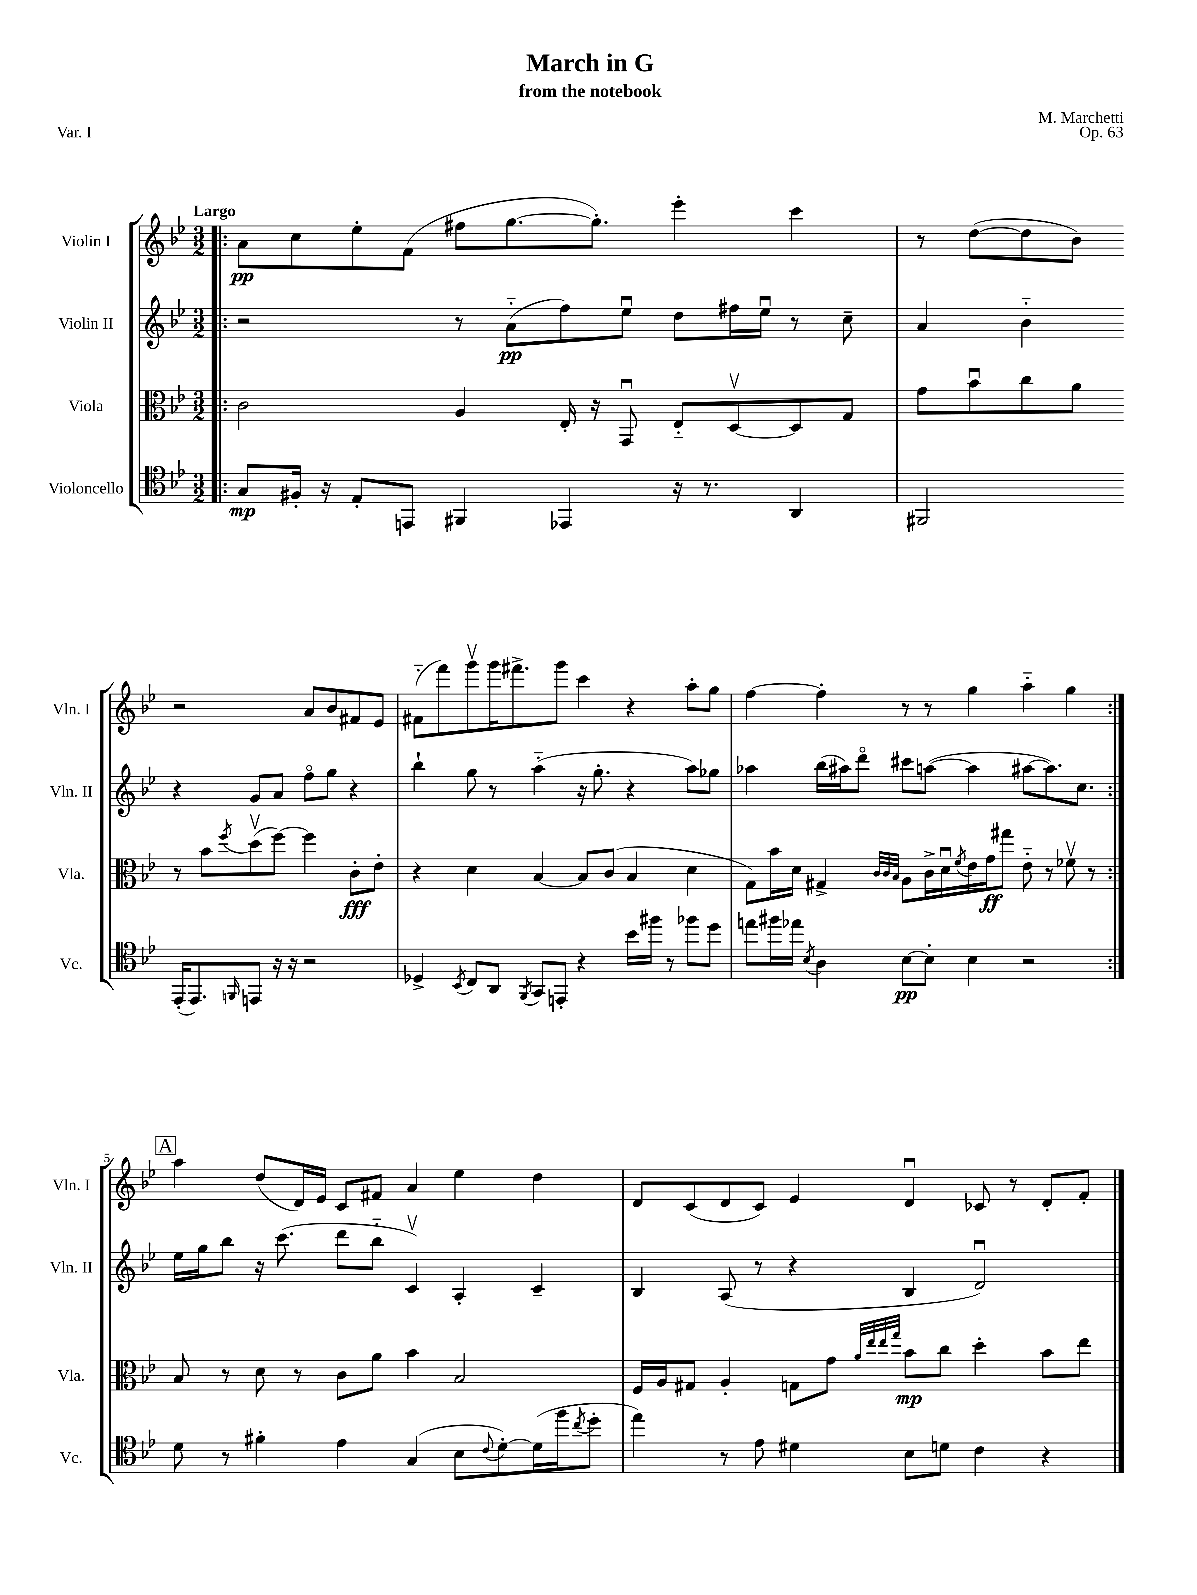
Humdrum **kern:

**kern	**dynam	**kern	**dynam	**kern	**dynam	**kern	**dynam
*part4	*part4	*part3	*part3	*part2	*part2	*part1	*part1
*staff4	*staff4	*staff3	*staff3	*staff2	*staff2	*staff1	*staff1
*I"Violoncello	*	*I"Viola	*	*I"Violin II	*	*I"Violin I	*
*I'Vc.	*	*I'Vla.	*	*I'Vln. II	*	*I'Vln. I	*
*clefC4	*	*clefC3	*	*clefG2	*	*clefG2	*
*k[b-e-]	*	*k[b-e-]	*	*k[b-e-]	*	*k[b-e-]	*
*M3/2	*	*M3/2	*	*M3/2	*	*M3/2	*
=1!|:	=1!|:	=1!|:	=1!|:	=1!|:	=1!|:	=1!|:	=1!|:
!	!	!	!	!	!	!LO:TX:a:B:t=Largo	!
8G/L	mp	2c\	.	2r	.	8a\L	pp
16F#X'/Jk	.	.	.	.	.	8cc\	.
16r	.	.	.	.	.	.	.
8E-'/L	.	.	.	.	.	8ee-'\	.
8EEn/J	.	.	.	.	.	(8f\J	.
4FF#X/	.	4A/	.	8r	.	8ff#X\L	.
.	.	.	.	(8a\L	pp	[8.gg\	.
4EE-X/	.	16E-'/	.	8ff\)	.	.	.
.	.	16r	.	.	.	8.gg'\J])	.
.	.	8GGu/	.	8ee-u\J	.	.	.
16r	.	8E-/L	.	8dd\L	.	4eee-'\	.
8.r	.	.	.	.	.	.	.
.	.	[8Dv/	.	16ff#X\L	.	.	.
.	.	.	.	16ee-u\JJ	.	.	.
4AA/	.	8D/]	.	8r	.	4ccc\	.
.	.	8G/J	.	8cc~\	.	.	.
=2	=2	=2	=2	=2	=2	=2	=2
2FF#X/	.	8g\L	.	4a/	.	8r	.
.	.	8b-u\	.	.	.	([8dd\L	.
.	.	8cc\	.	4b-\	.	8dd\]	.
.	.	8a\J	.	.	.	8b-\J)	.
(16EE-'/KL	.	8r	.	4r	.	2r	.
8.EE-/)	.	.	.	.	.	.	.
.	.	8b-\L	.	.	.	.	.
16qqFFn/	.	8qff/	.	.	.	.	.
8EEn/J	.	(8ddv\	.	8g/L	.	.	.
16r	.	[8ff\J)	.	8a/J	.	.	.
16r	.	.	.	.	.	.	.
2r	.	4ff\]	.	8ff\L	.	8a/L	.
.	.	.	.	8gg\J	.	8b-/	.
.	.	8c'\L	fff	4r	.	8f#X/	.
.	.	8e-'\J	.	.	.	8e-/J	.
!!LO:LB:g=z
=3	=3	=3	=3	=3	=3	=3	=3
4D-X^/	.	4r	.	4bb-`\	.	(8f#X\L	.
.	.	.	.	.	.	8fff\)	.
8qBB-/	.	.	.	.	.	.	.
8C/L	.	4d\	.	8gg\	.	8gggv\	.
8AA/J	.	.	.	8r	.	16ggg\K	.
.	.	.	.	.	.	8.fff#X^\	.
8qFF/	.	.	.	.	.	.	.
8GG/L	.	[4B-/	.	(4aa\	.	.	.
8EEn'/J	.	.	.	.	.	8ggg\J	.
4r	.	8B-/L]	.	16r	.	4ccc\	.
.	.	.	.	8.gg'\	.	.	.
.	.	(8c/J	.	.	.	.	.
16b-\LL	.	4B-/	.	4r	.	4r	.
16ff#X\JJ	.	.	.	.	.	.	.
8r	.	.	.	.	.	.	.
8ff-X\L	.	4d\	.	8aa\L)	.	8aa'\L	.
8dd\J	.	.	.	8gg-X\J	.	8gg\J	.
=4	=4	=4	=4	=4	=4	=4	=4
8een\L	.	8G\L)	.	4aa-X\	.	[4ff\	.
16ff#X\L	.	16b-\L	.	.	.	.	.
16ee-X\JJ	.	16d\JJ	.	.	.	.	.
8qB-/	.	.	.	.	.	.	.
4A\	.	4G#X^/	.	(16bb-\LL	.	4ff'\]	.
.	.	.	.	16aa#X\J)	.	.	.
.	.	.	.	8ddd\J	.	.	.
.	.	32qqc/LLL	.	.	.	.	.
.	.	32qqc/	.	.	.	.	.
.	.	32qqB-/JJJ	.	.	.	.	.
[8B-\L	pp	8A\L	.	8ccc#X\L	.	8r	.
8B-'\J]	.	16c^\L	.	([8aan\J	.	8r	.
.	.	16du\	.	.	.	.	.
.	.	8qf/	.	.	.	.	.
4B-\	.	16e-\	.	4aa\]	.	4gg\	.
.	.	16g\J	ff	.	.	.	.
.	.	8gg#X\J	.	.	.	.	.
2r	.	8e-\	.	[8aa#X\L	.	4aa\	.
.	.	8r	.	8.aa#\])	.	.	.
.	.	8f-Xv\	.	.	.	4gg\	.
.	.	.	.	8.cc\J	.	.	.
.	.	8r	.	.	.	.	.
!!LO:LB:g=z
!!LO:REH:place=s1:t=A
=5:|!	=5:|!	=5:|!	=5:|!	=5:|!	=5:|!	=5:|!	=5:|!
8d\	.	8B-/	.	16ee-\LL	.	4aa\	.
.	.	.	.	16gg\J	.	.	.
8r	.	8r	.	8bb-\J	.	.	.
4f#X'\	.	8d\	.	16r	.	(8dd/L	.
.	.	.	.	(8.ccc\	.	.	.
.	.	8r	.	.	.	16d/L)	.
.	.	.	.	.	.	16e-/JJ	.
4e-\	.	8c\L	.	8ddd\L	.	8c/L	.
.	.	8a\J	.	8bb-\J	.	8f#X/J	.
(4G/	.	4b-\	.	4cv/)	.	4a/	.
8B-\L	.	2B-/	.	4A'/	.	4ee-\	.
8qqc/	.	.	.	.	.	.	.
[8d'\)	.	.	.	.	.	.	.
(16d\L]	.	.	.	4c~/	.	4dd\	.
16ff\J	.	.	.	.	.	.	.
8qcc/	.	.	.	.	.	.	.
8dd'\J	.	.	.	.	.	.	.
=6	=6	=6	=6	=6	=6	=6	=6
4ee-\)	.	16F/LL	.	4B-/	.	8d/L	.
.	.	16A/J	.	.	.	.	.
.	.	8G#X/J	.	.	.	(8c/	.
8r	.	4A'/	.	(8A/	.	8d/	.
8e-\	.	.	.	8r	.	8c/J)	.
4d#X\	.	8Gn\L	.	4r	.	4e-/	.
.	.	8g\J	.	.	.	.	.
.	.	32qqa/LLL	.	.	.	.	.
.	.	32qqee-/	.	.	.	.	.
.	.	32qqee-/	.	.	.	.	.
.	.	32qqgg/JJJ	.	.	.	.	.
8B-\L	.	8b-\L	mp	4B-/	.	4du/	.
8dn\J	.	8cc\J	.	.	.	.	.
4c\	.	4dd'\	.	2du/)	.	8c-X/	.
.	.	.	.	.	.	8r	.
4r	.	8b-\L	.	.	.	8d'/L	.
.	.	8ee-\J	.	.	.	8f'/J	.
==	==	==	==	==	==	==	==
*-	*-	*-	*-	*-	*-	*-	*-
